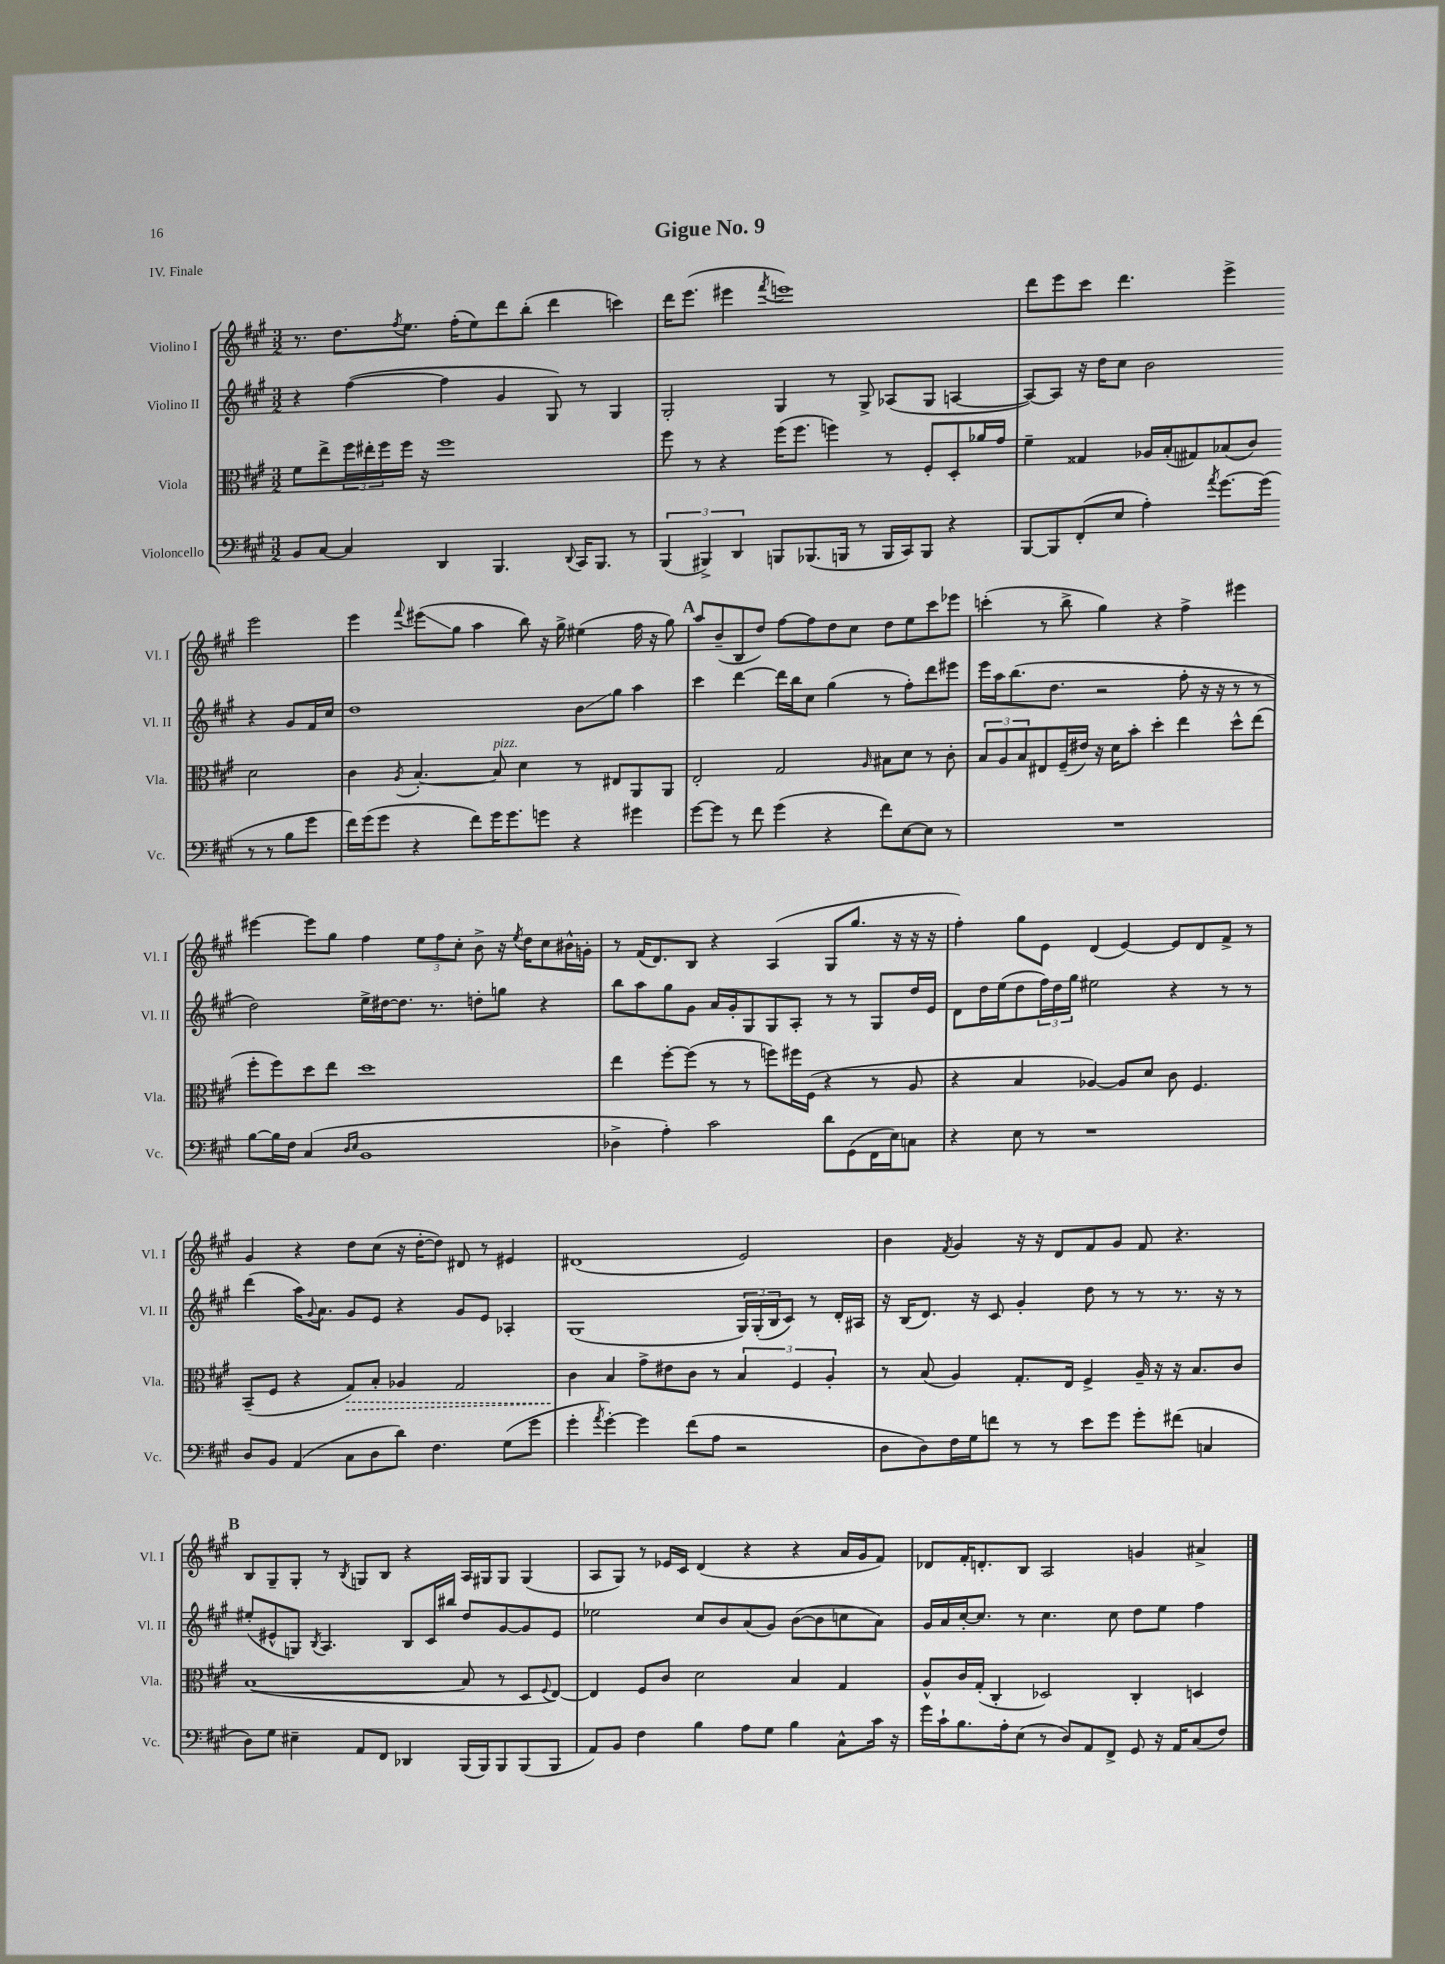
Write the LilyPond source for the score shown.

\header { title = "Gigue No. 9" piece = "IV. Finale" }
<<
\new StaffGroup <<
\new Staff = "s0" \with { instrumentName = "Violino I" shortInstrumentName = "Vl. I" } {
    \clef treble \key a \major \numericTimeSignature \time 3/2
    r8. d''8. \acciaccatura { fis''8 } e''8. fis''16-.( e''8) d'''8 b''8-.( d'''4 c'''4) |
    d'''16 e'''8.( eis'''4 \acciaccatura { fis'''8 } e'''1) |
    d'''8 e'''8 cis'''8 d'''4. e'''4-> e'''2 |
    e'''4 \appoggiatura { fis'''8 } eis'''8\glissando( gis''8 a''4 b''8) r16 gis''16-> eis''4( fis''16 r16 gis''8) |
    \mark \markup { \bold "A" } a''8 b'8--( b8 d''8) fis''8~ fis''8 d''8 cis''8 d''8 e''8 cis'''8 ees'''8 |
    c'''4-.( r8 b''8-> gis''4) r4 fis''4-> eis'''4 |
    eis'''4~ eis'''8 gis''8 fis''4 \tuplet 3/2 { e''8 fis''8 cis''8-. } b'8-> r16 \acciaccatura { e''8 } d''16 cis''8 bis'16-^ g'16-. |
    r8 fis'16( d'8.) b8 r4 a4( gis8 gis''8. r16 r16 r16 |
    fis''4-.) gis''8 e'8 d'4( e'4~) e'8 d'8 fis'8-> r8 |
    gis'4 r4 d''8 cis''8( r16 d''16~-. d''8) dis'8 r8 eis'4 |
    dis'1( e'2) |
    b'4 \acciaccatura { fis'8 } gis'4 r16 r16 d'8 fis'8 gis'8 fis'8 r4. |
    \mark \markup { \bold "B" } b8 gis8-- gis8-. r8 \acciaccatura { b8 } g8 b8 r4 a16 gis16 gis8 gis4( |
    a8 gis8) r8 ees'16 cis'16 d'4( r4 r4 a'16 gis'16 fis'8) |
    des'8 fis'16-. d'8.-. b8 a2 g'4 ais'4-> \bar "|." |
}
\new Staff = "s1" \with { instrumentName = "Violino II" shortInstrumentName = "Vl. II" } {
    \clef treble \key a \major \numericTimeSignature \time 3/2
    r4 fis''4~( fis''4 gis'4 gis8) r8 gis4 |
    gis2-. gis4 r8 gis8-> aes8( gis8 a4~ |
    a8~) a8 r16 d''16 cis''8 b'2 r4 gis'8 fis'16 cis''16 |
    d''1 b'8\glissando gis''8 a''4 |
    \mark \markup { \bold "A" } cis'''4 d'''4~ d'''16 b''16 cis''8 gis''4( r8 fis''8-.) d'''8 eis'''8 |
    e'''16 a''16 b''8.( d''8. r2 fis''8-. r16 r16 r8 r8 |
    d''2) e''16-> dis''16~ dis''8. r8. d''8-. g''8 r4 |
    b''8 a''8 gis''8 gis'8 a'16 gis'16-. gis8 gis8 a8-. r8 r8 gis8 d''16 e'16 |
    d'8 d''16 e''16( d''8 \tuplet 3/2 { fis''16) d''16 gis''16 } eis''2 r4 r8 r8 |
    d'''4( a''16) \appoggiatura { gis'8 } a'8. gis'8 e'8 r4 gis'8 e'8 aes4-. |
    gis1( \tuplet 3/2 { gis16) gis16-.( b16 } cis'8) r8 d'16-. ais16 |
    r16 b16( d'8.) r16 cis'8 gis'4-. d''8 r8 r8 r8. r16 r8 |
    \mark \markup { \bold "B" } eis''8-.( eis'8-^ g8) \acciaccatura { b8 } a4. b8 cis'16 bis''16 d''8 gis'8~ gis'8 eis'8 |
    ees''2 cis''8 b'8 a'8( gis'8) b'8~( b'8 c''8 a'8) |
    gis'16 a'16 cis''16~-. cis''8. r8 cis''4. cis''8 d''8 e''8 fis''4 \bar "|." |
}
\new Staff = "s2" \with { instrumentName = "Viola" shortInstrumentName = "Vla." } {
    \clef alto \key a \major \numericTimeSignature \time 3/2
    fis'8 e''8-> \tuplet 3/2 { fis''16 eis''16-. fis''16 } fis''16 r16 fis''1 |
    fis''8 r8 r4 fis''16( fis''8. f''4) r8 fis8-. d8-. aes'16 gis'16 |
    fis'4-- gisis4 aes16 b16-.( gis8) bes8( cis'8) d'2 |
    cis'4 \acciaccatura { a8 } b4.~-. b8^\markup { \italic "pizz." } d'4 r8 eis8 a,8 a,8 |
    \mark \markup { \bold "A" } e2-. gis2 \grace { a16 } bis8 d'8 r8 cis'8-. |
    \tuplet 3/2 { b8 a8 b8 } eis8 fis16--( eis'16) r16 d'16 b'8-. d''4-. e''4 d''8-^ e''8( |
    fis''8-. fis''8) d''8 e''8 d''1 |
    e''4 fis''8~-. fis''8( r8 r8 f''8) fis''16 fis16( r4 r8 a8 |
    r4 b4 aes4~) aes8 d'8 cis'8 fis4. |
    b,8--( fis8 r4 \once \override Hairpin.style = #'dashed-line gis8\>) b8-. aes4 gis2 |
    cis'4\! b4 gis'8-> eis'8 cis'8 r8 \tuplet 3/2 { b4 fis4 a4-. } |
    r8 b8( a4) gis8.-. e16 fis4-> a16-- r16 r16 b8. cis'8 |
    \mark \markup { \bold "B" } b1~( b8 r8 d8 \appoggiatura { fis8 } e8~) |
    e4 fis8 cis'8 d'2 b4 gis4 |
    a8-^ cis'16 gis16-.( cis4-. des2) cis4-. d4 \bar "|." |
}
\new Staff = "s3" \with { instrumentName = "Violoncello" shortInstrumentName = "Vc." } {
    \clef bass \key a \major \numericTimeSignature \time 3/2
    b,8 cis8~ cis4 d,4 b,,4. \appoggiatura { d,8 } cis,16 b,,8. r8 |
    \tuplet 3/2 { b,,4( bis,,4->) d,4 } b,,8 bes,,8.( b,,16 r8 b,,16 cis,16) b,,8 r4 |
    b,,8~ b,,8 fis,8-.( e8 a4-.) \acciaccatura { a'8 } gis'8.~ gis'16( r8 r8 b8 gis'8 |
    fis'16) gis'16( gis'8 r4 fis'8) gis'16 gis'8. g'8 r4 gis'4 |
    \mark \markup { \bold "A" } gis'8~ gis'8 r8 fis'8 gis'4( r4 fis'8) e8~ e8 r8 |
    R1. |
    b8~ b16 fis16 cis4( \grace { d16 e16 } b,1 |
    des4-> a4-.) cis'2 d'8 gis,8( fis,16 e16) c8 |
    r4 e8 r8 r1 |
    d8 b,8 a,4( cis8 d8 d'8) fis4. gis8( gis'8 |
    gis'4-. \acciaccatura { a'8 } gis'4~-.) gis'4 fis'8( a8 r2 |
    d8 d8) fis16 gis16 f'8 r8 r8 e'8 gis'8 gis'8-. fis'8( c4 |
    \mark \markup { \bold "B" } d8) gis8 eis4-- a,8 fis,8 des,4 b,,16( b,,16) b,,8 b,,8( b,,8 |
    a,8) b,8 fis4 b4 a8 gis8 b4 cis8-^ cis'16 r16 |
    gis'16 cis'16-! b8. a16-. e8( r8 d8) a,8 fis,8-> gis,8 r16 a,16 cis8( fis8) \bar "|." |
}
>>
>>
\layout { \context { \Score \remove "Bar_number_engraver" } }
